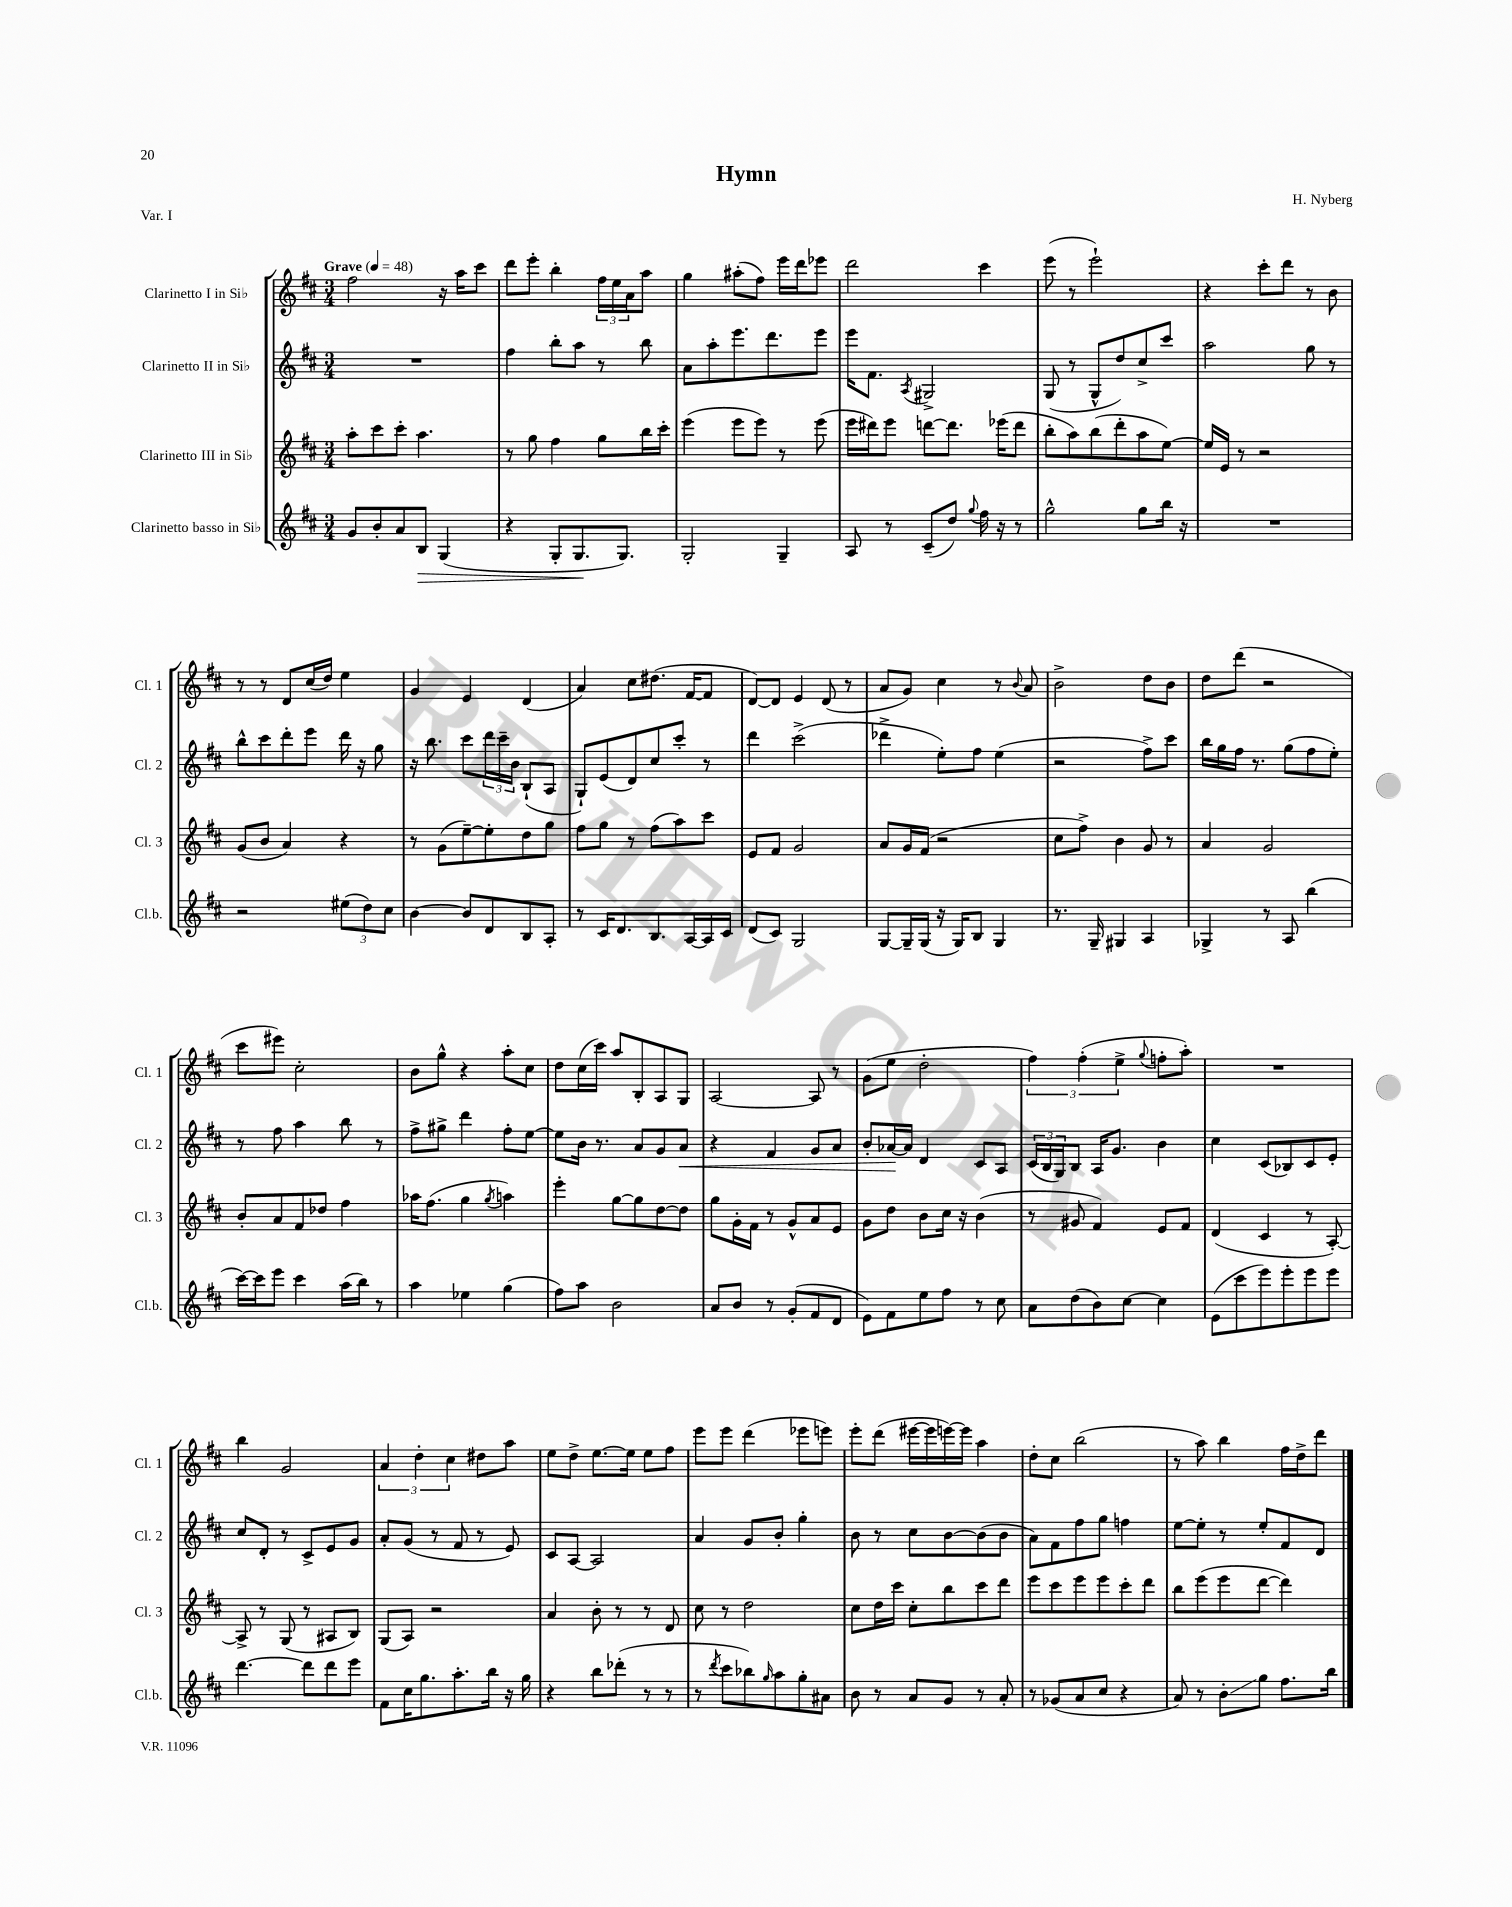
\header { title = "Hymn" composer = "H. Nyberg" piece = "Var. I" }
<<
\new StaffGroup <<
\new Staff = "s0" \with { instrumentName = "Clarinetto I in Sib" shortInstrumentName = "Cl. 1" } {
    \clef treble \key d \major \numericTimeSignature \time 3/4 \tempo "Grave" 4 = 48
    fis''2 r16 a''16 cis'''8 |
    d'''8 e'''8-. b''4-. \tuplet 3/2 { fis''16 e''16 a'16 } a''8 |
    g''4 ais''8-.( fis''8) e'''16 d'''16 ees'''8 |
    d'''2 cis'''4 |
    e'''8( r8 e'''2-!) |
    r4 cis'''8-. d'''8 r8 b'8 |
    r8 r8 d'8 cis''16( d''16) e''4 |
    g'4 e'4 d'4( |
    a'4) cis''8 dis''8.( fis'16~ fis'8 |
    d'8~) d'8 e'4 d'8( r8 |
    a'8 g'8) cis''4 r8 \appoggiatura { b'8 } a'8 |
    b'2-> d''8 b'8 |
    d''8 d'''8( r2 |
    cis'''8 eis'''8) cis''2-. |
    b'8 g''8-^ r4 a''8-. cis''8 |
    d''8 cis''16( cis'''16) a''8 b8-. a8 g8 |
    a2~ a8 r8 |
    g'8( e''8 d''2-. |
    \tuplet 3/2 { fis''4) fis''4-.( e''4-> } \appoggiatura { g''8 } f''8-. a''8-.) |
    R2. |
    b''4 g'2 |
    \tuplet 3/2 { a'4 d''4-. cis''4 } dis''8 a''8 |
    e''8 d''8-> e''8.~ e''16 e''8 fis''8 |
    e'''8 e'''8 d'''4( ees'''8 e'''8) |
    e'''8-. d'''8( eis'''16~ eis'''16 e'''16~) e'''16 a''4 |
    d''8-. cis''8 b''2( |
    r8 a''8) b''4 fis''16 d''16-> d'''8 \bar "|." |
}
\new Staff = "s1" \with { instrumentName = "Clarinetto II in Sib" shortInstrumentName = "Cl. 2" } {
    \clef treble \key d \major \numericTimeSignature \time 3/4
    R2. |
    fis''4 b''8-. a''8 r8 b''8 |
    a'8 a''8-. e'''8. d'''8. e'''8 |
    e'''16 fis'8. \acciaccatura { a8 } gis2-> |
    g8( r8 g8-^ d''8) cis''8-> cis'''8 |
    a''2 g''8 r8 |
    b''8-^ cis'''8 d'''8-. e'''8 d'''16 r16 g''8 |
    r16 b''8. cis'''8 \tuplet 3/2 { d'''16 cis'''16-- b'16 } b8-!( a8 |
    g8-!) e'8( d'8) cis''8 cis'''8-. r8 |
    d'''4 cis'''2->( |
    des'''4-> e''8-.) fis''8 e''4( |
    r2 fis''8->) cis'''8 |
    b''16 g''16 fis''16 r8. g''8( fis''8 e''8-.) |
    r8 fis''8 a''4 b''8 r8 |
    fis''8-> gis''8-> d'''4 fis''8-. e''8~ |
    e''8 b'16 r8. a'8 g'8 a'8\< |
    r4 fis'4 g'8 a'8 |
    b'8-. aes'16~\! aes'16 d'4 cis'8 a8 |
    \tuplet 3/2 { cis'16( b16 g16) } b8 a16 g'8. b'4 |
    cis''4 cis'8( bes8) cis'8 e'8-. |
    cis''8 d'8-. r8 cis'8-> e'8 g'8 |
    a'8-. g'8( r8 fis'8 r8 e'8) |
    cis'8 a8~ a2 |
    a'4 g'8 b'8-. g''4-. |
    b'8 r8 cis''8 b'8~ b'8( b'8 |
    a'8) fis'8 fis''8 g''8 f''4 |
    e''8~ e''8-. r8 e''8-. fis'8 d'8 \bar "|." |
}
\new Staff = "s2" \with { instrumentName = "Clarinetto III in Sib" shortInstrumentName = "Cl. 3" } {
    \clef treble \key d \major \numericTimeSignature \time 3/4
    a''8-. cis'''8 cis'''8-. a''4. |
    r8 g''8 fis''4 g''8 b''16 cis'''16-. |
    e'''4( e'''8 e'''8) r8 e'''8( |
    e'''16 dis'''16) e'''8 d'''8~ d'''8. ees'''16( d'''8 |
    b''8-. a''8) b''8( d'''8-. a''8 e''8~) |
    e''16 e'16 r8 r2 |
    g'8( b'8 a'4) r4 |
    r8 g'8( e''8~--) e''8-. d''8 g''8 |
    fis''8 g''8 r8 fis''8( a''8) cis'''8 |
    e'8 fis'8 g'2 |
    a'8 g'16 fis'16( r2 |
    cis''8 fis''8->) b'4 g'8 r8 |
    a'4 g'2 |
    b'8-. a'8 fis'8 des''8 fis''4 |
    aes''16 fis''8.( g''4 \acciaccatura { g''8 } a''4) |
    e'''4-. g''8~ g''8 d''8~ d''8 |
    g''8 g'16-. fis'16 r8 g'8-^ a'8 e'8 |
    g'8 d''8 b'8 cis''16 r16 b'4( |
    r8 gis'8 fis'4) e'8 fis'8 |
    d'4( cis'4 r8 a8~-.) |
    a8-> r8 g8( r8 ais8 b8) |
    g8( a8) r2 |
    a'4 b'8-. r8 r8 d'8 |
    cis''8 r8 d''2 |
    cis''8 d''16 cis'''16 cis''8-. b''8 cis'''8 d'''8 |
    e'''8 cis'''8 e'''8 e'''8 cis'''8-. d'''8 |
    b''8 e'''8( e'''8 d'''8~ d'''4) \bar "|." |
}
\new Staff = "s3" \with { instrumentName = "Clarinetto basso in Sib" shortInstrumentName = "Cl.b." } {
    \clef treble \key d \major \numericTimeSignature \time 3/4
    g'8 b'8-. a'8 b8\> g4( |
    r4 g8-. g8.\! g8.) |
    g2-. g4-- |
    a8 r8 cis'8--( d''8) \appoggiatura { g''8 } fis''16 r16 r8 |
    g''2-^ g''8 b''16 r16 |
    R2. |
    r2 \tuplet 3/2 { eis''8( d''8) cis''8 } |
    b'4~ b'8 d'8 b8 a8-. |
    r8 cis'16 d'8. b8. a16~ a16 cis'16 |
    d'8( cis'8) g2 |
    g8~ g16-- g16( r16 g16) b8 g4 |
    r8. g16-- gis4 a4 |
    ges4-> r8 a8 b''4( |
    cis'''16~) cis'''16 e'''8 cis'''4 a''16( b''16) r8 |
    a''4 ees''4 g''4( |
    fis''8) a''8 b'2 |
    a'8 b'8 r8 g'8-.( fis'8 d'8 |
    e'8) fis'8 e''8 fis''8 r8 cis''8 |
    a'8 d''8( b'8) cis''8~ cis''4 |
    e'8( cis'''8 e'''8) e'''8-. e'''8 e'''8 |
    d'''4.~ d'''8 d'''8 e'''8 |
    fis'8 cis''16 g''8. a''8.-. b''16 r16 g''16 |
    r4 b''8 des'''8-.( r8 r8 |
    r8 \acciaccatura { d'''8 } cis'''8 bes''8) \grace { g''16 } a''8 g''8-. ais'8 |
    b'8 r8 a'8 g'8 r8 a'8-. |
    r8 ges'8( a'8 cis''8 r4 |
    a'8) r8 b'8-.\glissando g''8 fis''8. b''16 \bar "|." |
}
>>
>>
\layout { \context { \Score \remove "Bar_number_engraver" } }
